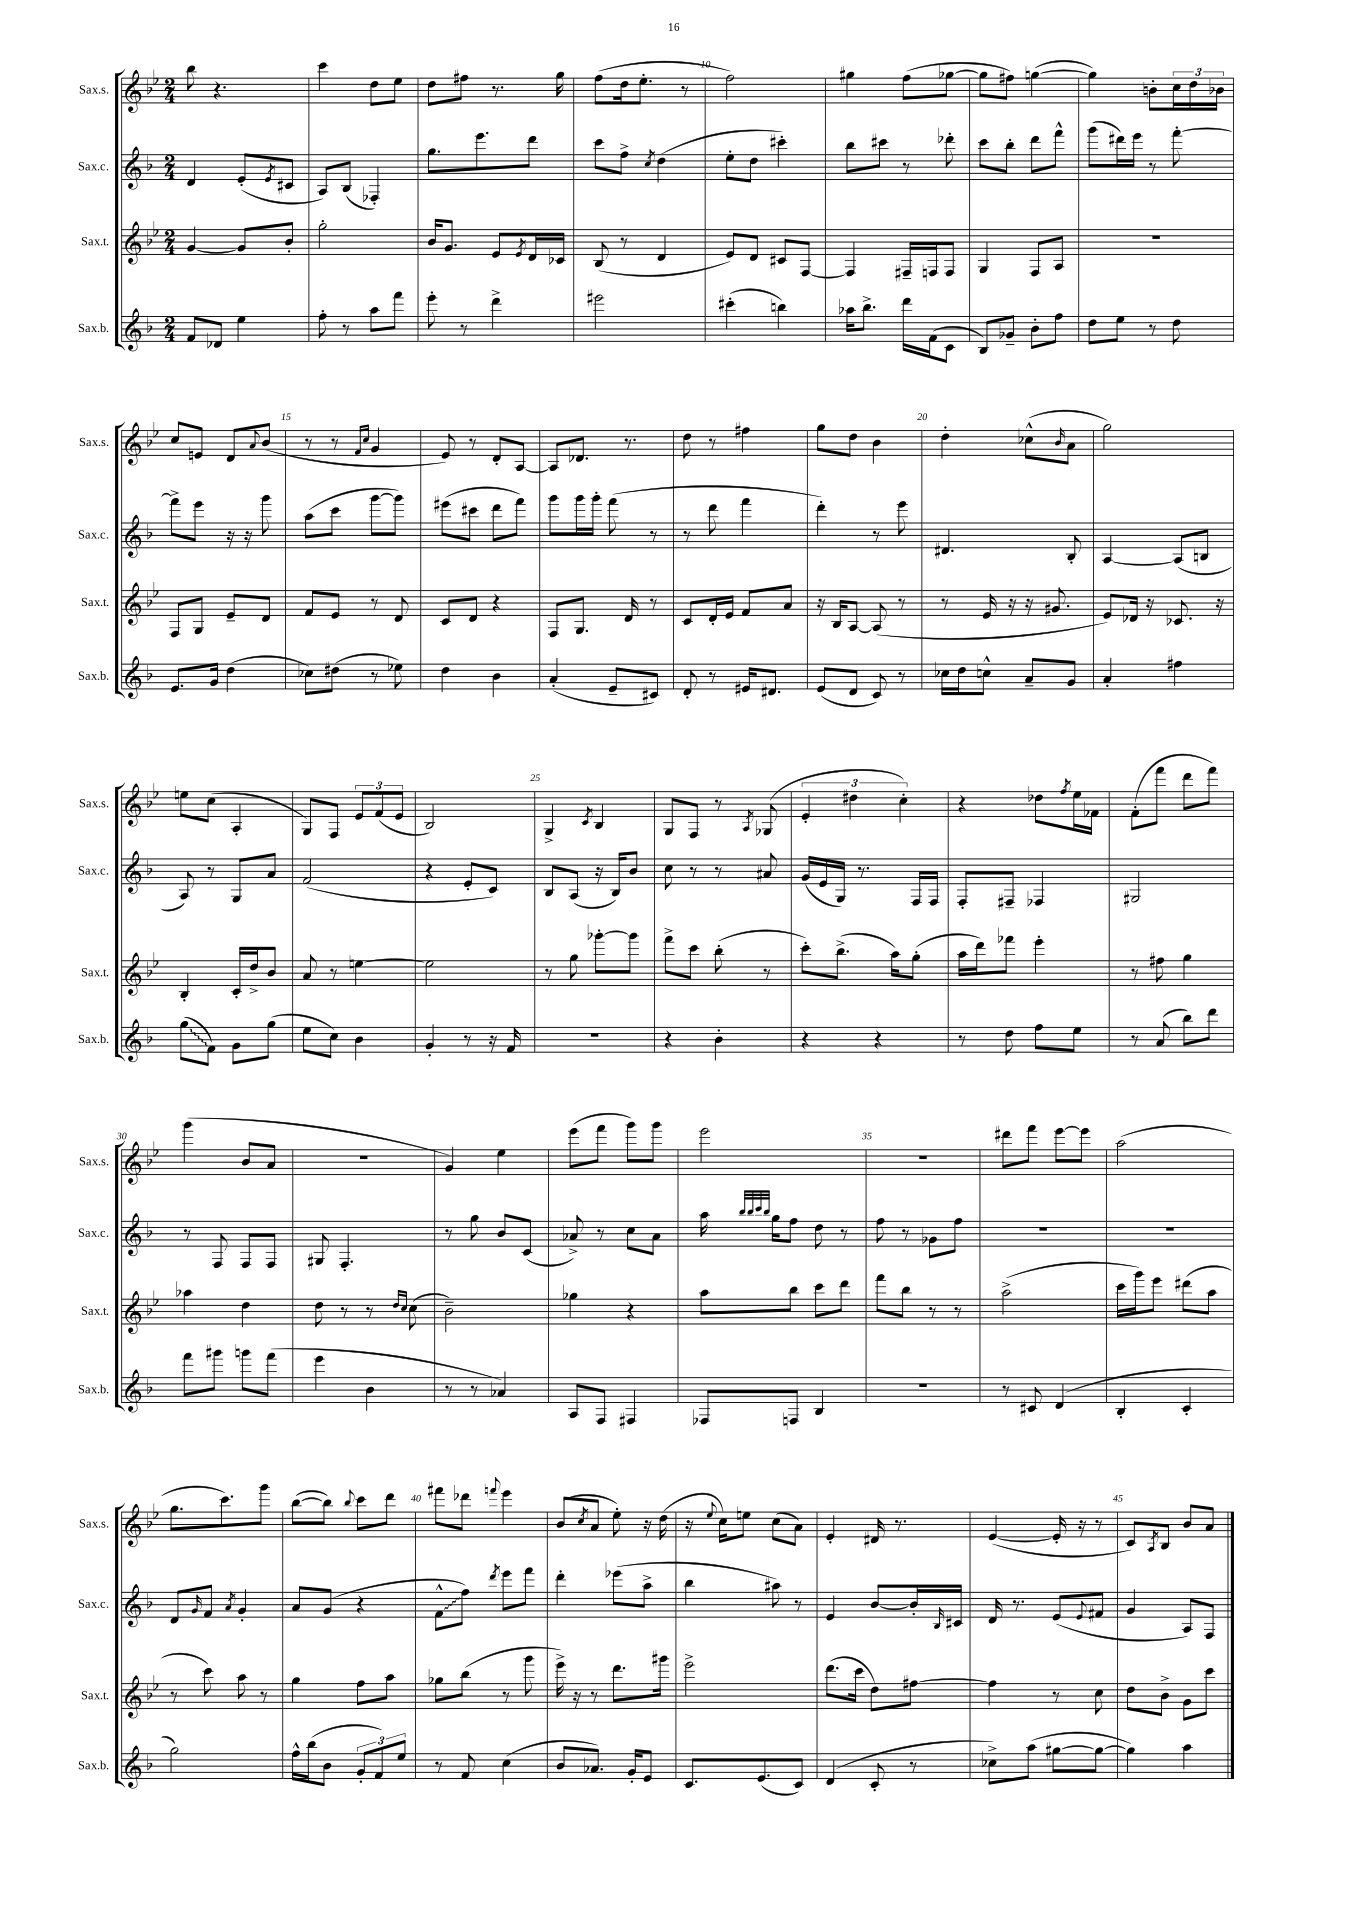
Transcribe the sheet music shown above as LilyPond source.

<<
\new StaffGroup <<
\new Staff = "s0" \with { instrumentName = "Sax.s." shortInstrumentName = "Sax.s." } {
    \clef treble \key bes \major \numericTimeSignature \time 2/4
    bes''8 r4. |
    c'''4 d''8 ees''8 |
    d''8 fis''8 r8. g''16 |
    f''8( d''16 ees''8.-. r8 |
    f''2) |
    gis''4 f''8( ges''8~ |
    ges''8 fis''8) g''4~( |
    g''4) b'8-. \tuplet 3/2 { c''16 d''16 bes'16 } |
    c''8 e'8 d'8 \appoggiatura { a'8 } bes'8( |
    r8 r8 \grace { f'16 c''16 } g'4 |
    ees'8) r8 d'8-. a8~ |
    a8 des'8. r8. |
    d''8 r8 fis''4 |
    g''8 d''8 bes'4 |
    d''4-. ces''8-^( \grace { bes'16 } a'8 |
    g''2) |
    e''8 c''8( a4-. |
    g8) f8 \tuplet 3/2 { ees'8 f'8( ees'8 } |
    bes2) |
    g4-> \acciaccatura { c'8 } bes4 |
    g8 f8 r8 \acciaccatura { a8 } ges8( |
    \tuplet 3/2 { ees'4-. dis''4 c''4-.) } |
    r4 des''8 \acciaccatura { f''8 } ees''16 fes'16 |
    f'8-.( f'''8 d'''8 f'''8) |
    g'''4( bes'8 a'8 |
    r2 |
    g'4) ees''4 |
    ees'''8( f'''8 g'''8) g'''8 |
    ees'''2 |
    r2 |
    dis'''8 f'''8 ees'''8~ ees'''8 |
    a''2( |
    g''8. c'''8.) g'''8 |
    bes''8~( bes''8) \appoggiatura { bes''8 } c'''8 d'''8 |
    fis'''8 des'''8 \appoggiatura { f'''8 } ees'''4 |
    bes'8( \acciaccatura { c''8 } a'8 ees''8-.) r16 d''16( |
    r16 \appoggiatura { ees''8 } c''16) e''8 c''8( a'8) |
    ees'4-. dis'16 r8. |
    ees'4~( ees'16-. r16 r8 |
    c'8) \acciaccatura { a8 } bes8 bes'8 a'8 \bar "|." |
}
\new Staff = "s1" \with { instrumentName = "Sax.c." shortInstrumentName = "Sax.c." } {
    \clef treble \key f \major \numericTimeSignature \time 2/4
    d'4 e'8-.( \acciaccatura { e'8 } cis'8 |
    a8) bes8( fes4-.) |
    g''8. e'''8. d'''8 |
    c'''8 f''8-> \acciaccatura { c''8 } d''4( |
    e''8-. d''8 cis'''4-.) |
    bes''8 cis'''8 r8 des'''8-. |
    c'''8 bes''8-. d'''8 f'''8-^ |
    g'''8( dis'''16) e'''16 r8 f'''8~-. |
    f'''8-> e'''8 r16 r16 g'''8 |
    a''8( c'''8 g'''8~ g'''8) |
    eis'''8( cis'''8 d'''8 f'''8) |
    g'''8 g'''16 g'''16-. f'''8( r8 |
    r8 d'''8 f'''4 |
    d'''4-.) r8 e'''8 |
    dis'4. bes8-. |
    a4~ a8( b8 |
    a8) r8 g8 a'8 |
    f'2( |
    r4 e'8-. c'8) |
    bes8 a8( r16 bes16) bes'8 |
    c''8 r8 r8 ais'8 |
    g'16( e'16 g16) r8. f16 f16 |
    f8-. fis8-- fes4 |
    gis2 |
    r8 f8 f8 f8 |
    gis8 f4.-. |
    r8 g''8 bes'8 c'8( |
    aes'8->) r8 c''8 aes'8 |
    a''16 \grace { bes''32 bes''32 c'''32 bes''32 } g''16 f''8 d''8 r8 |
    f''8 r8 ges'8 f''8 |
    r2 |
    r2 |
    d'8 \grace { g'16 } f'8 \acciaccatura { a'8 } g'4-. |
    a'8 g'8( r4 |
    \once \override Glissando.style = #'zigzag f'8-^\glissando f''8) \acciaccatura { d'''8 } e'''8 f'''8 |
    d'''4-. ees'''8( a''8-> |
    bes''4 ais''8) r8 |
    e'4 bes'8~ bes'16-. \grace { bes16 } cis'16 |
    d'16 r8. e'8( \appoggiatura { e'8 } fis'8 |
    g'4 a8) f8 \bar "|." |
}
\new Staff = "s2" \with { instrumentName = "Sax.t." shortInstrumentName = "Sax.t." } {
    \clef treble \key bes \major \numericTimeSignature \time 2/4
    g'4~ g'8 bes'8-. |
    g''2-. |
    bes'16 g'8. ees'8 \acciaccatura { ees'8 } d'16 ces'16 |
    bes8( r8 d'4 |
    ees'8) d'8 cis'8 f8~ |
    f4 fis16-- f16 f8 |
    g4 f8 a8 |
    R2 |
    f8 g8 ees'8-- d'8 |
    f'8 ees'8 r8 d'8 |
    c'8 d'8 r4 |
    f8 g8. d'16 r8 |
    c'8 d'16-. ees'16 f'8 a'8 |
    r16 bes16 a8~ a8( r8 |
    r8 ees'16 r16 r16 gis'8. |
    ees'8) des'16 r16 ces'8. r16 |
    bes4-. c'16-. d''16-> bes'8 |
    a'8 r8 e''4~ |
    e''2 |
    r8 g''8 ges'''8~-. ges'''8 |
    f'''8-> c'''8 bes''8-.( r8 |
    c'''8-.) bes''8.->( a''16) g''8-.( |
    a''16 d'''16) fes'''8 ees'''4-. |
    r8 fis''8 g''4 |
    aes''4 d''4 |
    d''8 r8 r8 \grace { d''16 c''16 } c''8( |
    bes'2--) |
    ges''4 r4 |
    a''8 bes''8 c'''8 d'''8 |
    f'''8 bes''8 r8 r8 |
    a''2->( |
    c'''16 g'''16) ees'''8 dis'''8( a''8 |
    r8 c'''8) a''8 r8 |
    g''4 f''8 a''8 |
    ges''8 bes''8( r8 g'''8 |
    ees'''16->) r16 r8 d'''8. gis'''16 |
    ees'''2-> |
    d'''8.( c'''16 d''8) fis''8~ |
    fis''4 r8 c''8 |
    d''8 bes'8-> g'8 c'''8 \bar "|." |
}
\new Staff = "s3" \with { instrumentName = "Sax.b." shortInstrumentName = "Sax.b." } {
    \clef treble \key f \major \numericTimeSignature \time 2/4
    f'8 des'8 e''4 |
    f''8-. r8 a''8 f'''8 |
    e'''8-. r8 d'''4-> |
    eis'''2 |
    cis'''4-.( b''4) |
    aes''16 bes''8.-> d'''16 f'16( c'8 |
    bes8) ges'8-- bes'8-. f''8 |
    d''8 e''8 r8 d''8 |
    e'8. g'16 d''4( |
    ces''8) dis''8( r8 ees''8) |
    d''4 bes'4 |
    a'4-.( e'8-- cis'8) |
    d'8-. r8 eis'16 dis'8. |
    e'8( d'8 c'8) r8 |
    ces''16 d''16 c''8-^ a'8-- g'8 |
    a'4-. fis''4 |
    \once \override Glissando.style = #'zigzag g''8\glissando( f'8) g'8 g''8( |
    e''8 c''8) bes'4 |
    g'4-. r8 r16 f'16 |
    r2 |
    r4 bes'4-. |
    r4 r4 |
    r8 d''8 f''8 e''8 |
    r8 a'8( bes''8) d'''8 |
    f'''8 gis'''8 g'''8 f'''8( |
    e'''4 bes'4 |
    r8 r8 aes'4) |
    a8 f8 fis4 |
    fes8 f8 bes4 |
    R2 |
    r8 cis'8 d'4( |
    bes4-. c'4-. |
    g''2) |
    f''16-^ bes''16( bes'8 \tuplet 3/2 { g'8-. f'8) e''8 } |
    r8 f'8 c''4( |
    bes'8 aes'8.) g'16-. e'8 |
    c'8. e'8.( c'8) |
    d'4( c'8-. r8 |
    ces''8->) a''8( gis''8~ gis''8~ |
    gis''4) a''4 \bar "|." |
}
>>
>>
\layout { \context { \Score currentBarNumber = #6 \override BarNumber.break-visibility = ##(#f #t #t) barNumberVisibility = #(every-nth-bar-number-visible 5) } }
